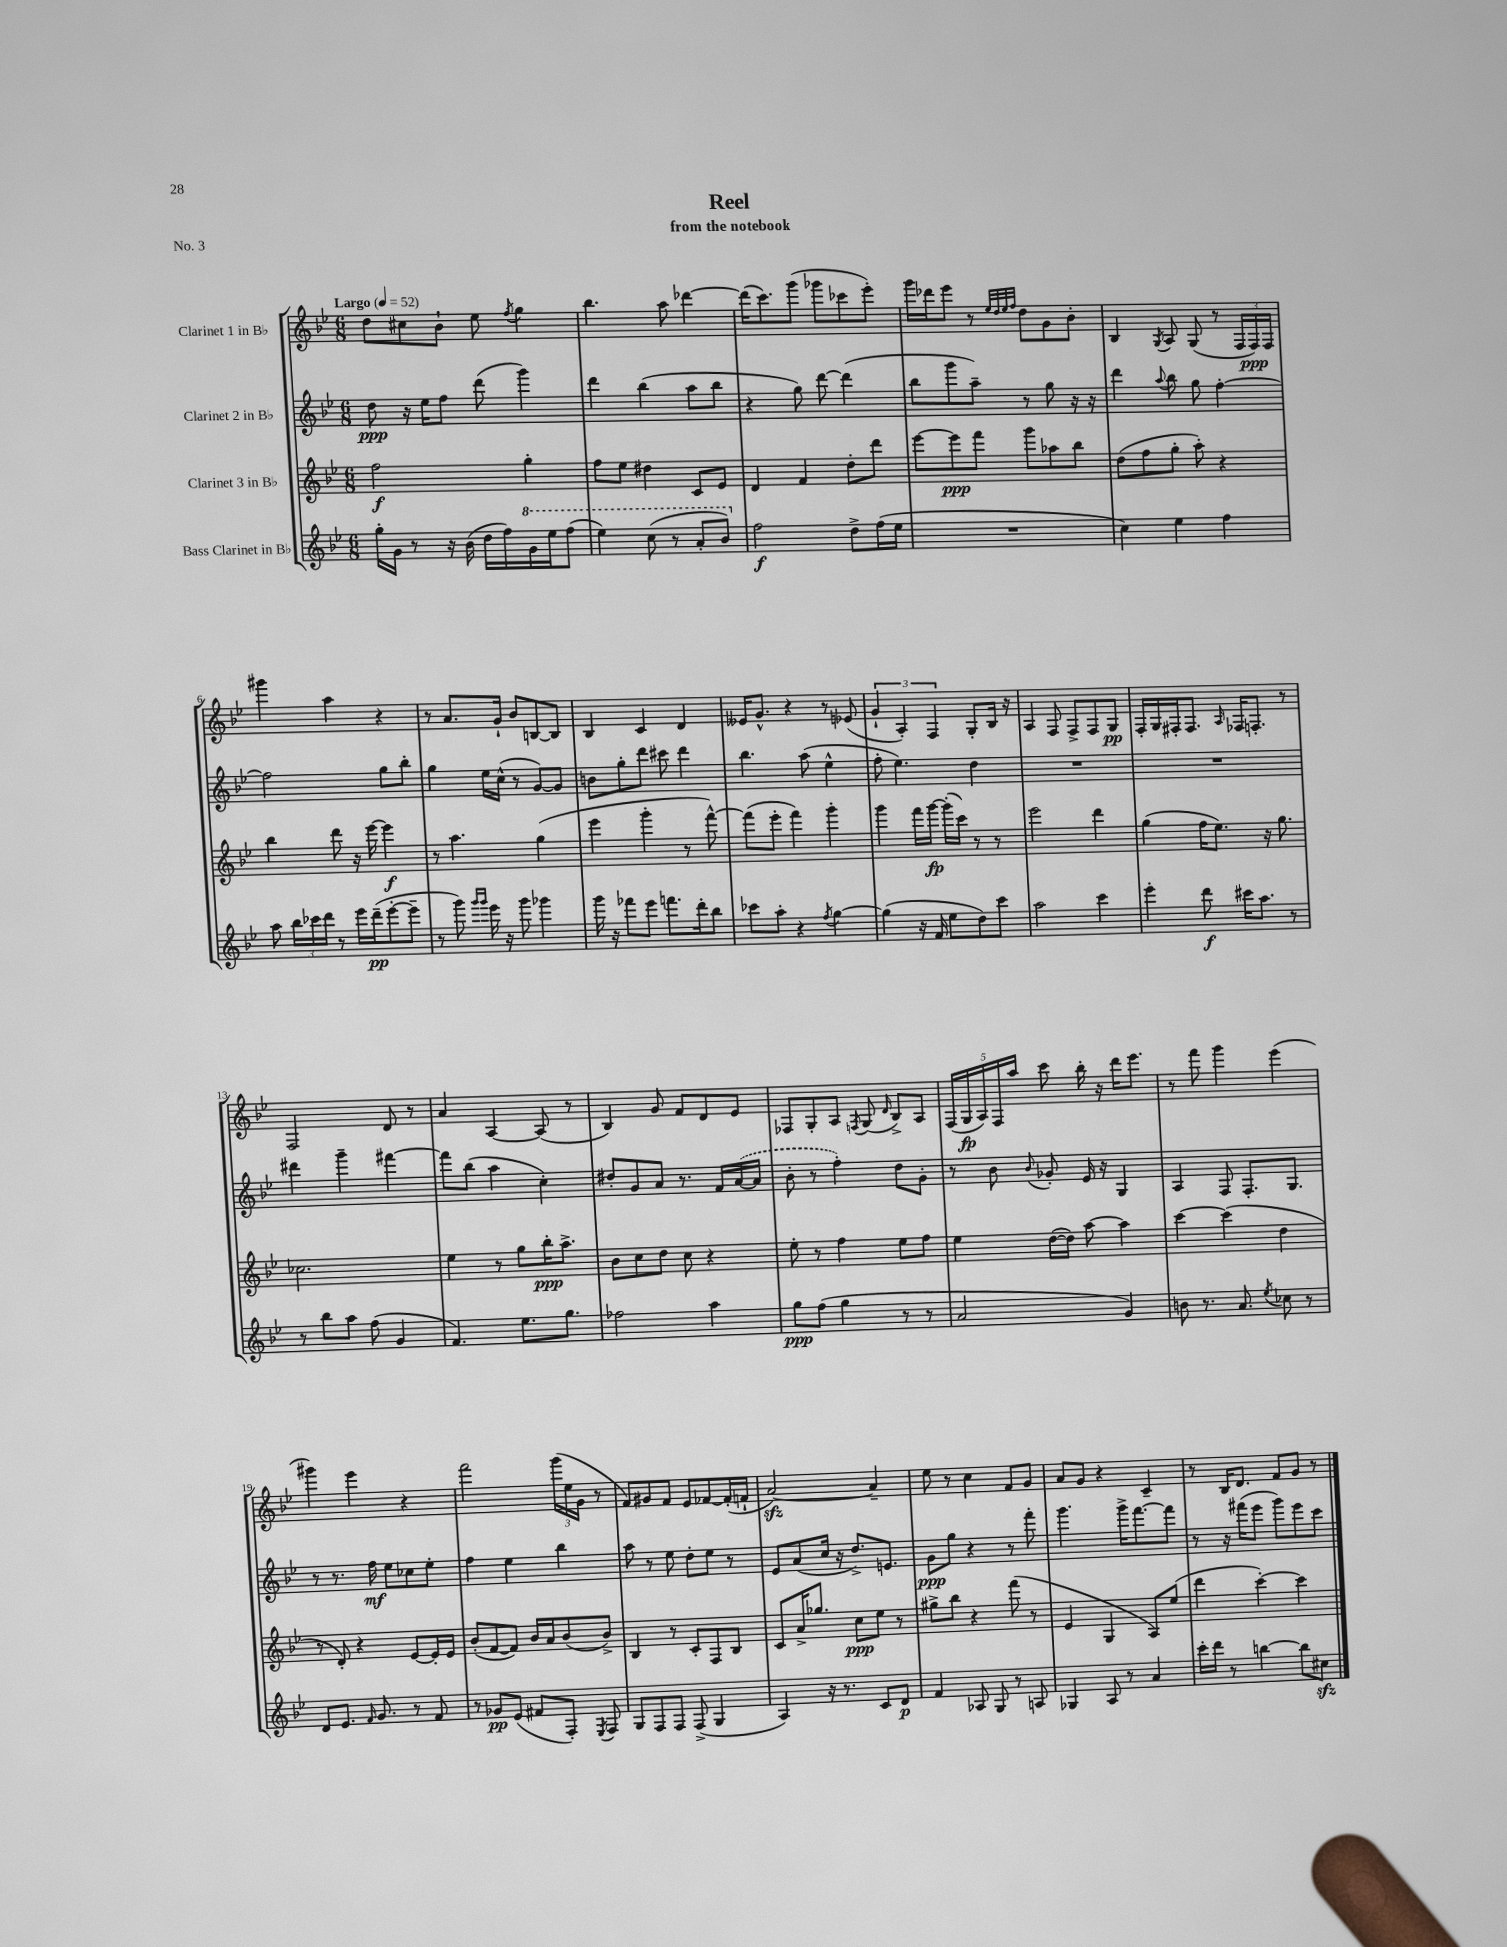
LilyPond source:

\header { title = "Reel" subtitle = "from the notebook" piece = "No. 3" }
<<
\new StaffGroup <<
\new Staff = "s0" \with { instrumentName = "Clarinet 1 in Bb" } {
    \clef treble \key bes \major \numericTimeSignature \time 6/8 \tempo "Largo" 4 = 52
    \autoBeamOff d''8[ cis''8 bes'8]-! ees''8 \acciaccatura { f''8 } g''4 |
    bes''4. a''8 des'''4~ |
    des'''16[( c'''8.) g'''8]( ges'''8[ ces'''8 ees'''8]-.) |
    g'''16[ des'''16 ees'''8] r8 \grace { ees''32[ d''32 ees''32 f''32] } d''8[ g'8 bes'8]-. |
    bes4 \acciaccatura { g8 } a8 g8( r8 \tuplet 3/2 { f16[ f16\ppp) f16] } |
    gis'''4 a''4 r4 |
    r8 a'8.[ g'16]-! bes'8[ b8~ b8] |
    bes4 c'4 d'4 |
    eeses'16[ g'8.]-^ r4 r8 ees'8( |
    \tuplet 3/2 { g'4-! a4-.) f4 } g8[-. bes16] r16 |
    a4 f8 f8[-> f8 g8]\pp |
    f16[-. g16 fis16-. fis8.] \grace { a16 } fes16[ f8.]-. r8 |
    f2 d'8 r8 |
    a'4 a4~ a8( r8 |
    bes4) g'8 f'8[ d'8 ees'8] |
    fes8[ g8-. a8] \acciaccatura { f8 } g8( \grace { d'16 } bes8[->) a8] |
    \tuplet 5/4 { f16[( g16\fp a16) f16 a''16] } c'''8 bes''16-. r16 d'''16[ ees'''8.] |
    r8 f'''8 g'''4 ees'''4( |
    gis'''4) ees'''4 r4 |
    f'''2 \tuplet 3/2 { g'''16[( ees''16 g'16] } r8 |
    f'8[) gis'8 f'8] ees'8[ fes'8~ fes'16-.( f'16]-! |
    a'2~\sfz) a'4-- |
    ees''8 r8 c''4 f'8[ g'8] |
    a'8[ g'8] r4 c'4-- |
    r8 bes16[ d'8.] f'8[ g'8] r8 \bar "|." |
}
\new Staff = "s1" \with { instrumentName = "Clarinet 2 in Bb" } {
    \clef treble \key bes \major \numericTimeSignature \time 6/8
    \autoBeamOff d''8\ppp r16 ees''16[ f''8] d'''8( g'''4) |
    d'''4 bes''4( a''8[ bes''8] |
    r4 g''8) d'''8~ d'''4( |
    bes''8[ g'''8 a''8]--) r8 g''8 r16 r16 |
    d'''4 \appoggiatura { a''8 } bes''8 g''8 f''4~-. |
    f''2 g''8[ bes''8]-. |
    g''4 ees''16[ c''16]-^( r8 g'8[~) g'8] |
    b'8[ g''8-. d'''8] cis'''8 d'''4 |
    bes''4. a''8( ees''4-^ |
    f''8-. ees''4.) d''4 |
    R2. |
    R2. |
    dis'''4 g'''4-- fis'''4~ |
    fis'''8[ bes''8]( a''4 c''4-.) |
    dis''8[-. g'8 a'8] r8. f'16[ \once \slurDashed a'16~( a'16] |
    bes'8-. r8 f''4-.) d''8[ g'8]-. |
    r8 bes'8 \appoggiatura { bes'8 } ges'8-. ees'16 r16 g4 |
    a4 f8 f8.[-. g8.] |
    r8 r8. f''16\mf ees''8[ ces''8 ees''8]-. |
    f''4 ees''4 bes''4 |
    a''8 r8 ees''8 d''8[-. ees''8] r8 |
    ees'8[ a'8( c''16] r16 d''8.[->) e'8.] |
    g'8[\ppp g''8] r4 r8 f'''8-. |
    g'''4. g'''16[-> f'''8.~ f'''8] |
    r8 r16 fis'''16[( ees'''8] g'''8[) ees'''8 c'''8] \bar "|." |
}
\new Staff = "s2" \with { instrumentName = "Clarinet 3 in Bb" } {
    \clef treble \key bes \major \numericTimeSignature \time 6/8
    \autoBeamOff f''2\f g''4-. |
    f''8[ ees''8] dis''4 c'8[ ees'8] |
    d'4 f'4 d''8[-. d'''8] |
    ees'''8[~ ees'''8\ppp f'''8] g'''8[ aes''8 bes''8] |
    d''8[( f''8 g''8]-. a''8-.) r4 |
    bes''4 d'''8 r16 ees'''16~ ees'''4\f |
    r8 a''4. g''4( |
    ees'''4 g'''4-. r8 f'''8~-^) |
    f'''8[( ees'''8]-. f'''4) g'''4-. |
    g'''4 f'''16[ g'''16]~\fp g'''16[-.( c'''16]) r8 r8 |
    ees'''2 d'''4 |
    g''4( f''16[ ees''8.]) r16 g''8. |
    ces''2. |
    ees''4 r8 g''8[ bes''16-.\ppp a''8.]-> |
    bes'8[ c''8 d''8] c''8 r4 |
    ees''8-. r8 f''4 ees''8[ f''8] |
    ees''4 d''16[~( d''16]) a''8~ a''4 |
    c'''4~ c'''4( d''4 |
    r8 d'8-.) r4 ees'8[~ ees'16-. ees'16] |
    bes'8[-.( f'8~ f'8]) bes'16[ a'16 bes'8( bes'8]->) |
    bes4 r8 c'8[-. f8 bes8] |
    c'8[ a'16-> ges''8.] c''8[\ppp ees''8] r8 |
    gis''8[-> bes''8] r4 f'''8( r8 |
    ees'4 g4 a8[) ees''8]( |
    d'''4 c'''4~-.) c'''4 \bar "|." |
}
\new Staff = "s3" \with { instrumentName = "Bass Clarinet in Bb" } {
    \clef treble \key bes \major \numericTimeSignature \time 6/8
    \autoBeamOff g''16[-. g'16] r8 r16 bes'16( d''16[ f''16) \ottava #1 g''16 ees'''16 f'''8]( |
    ees'''4) c'''8( r8 a''8[-. bes''8]) \ottava #0 |
    f''2\f d''8[-> f''16( ees''16] |
    R2. |
    c''4) ees''4 f''4 |
    a''8 \tuplet 3/2 { bes''16[ ces'''16 d'''16] } r8 ees'''16[ d'''16--\pp( ees'''8~-. ees'''8]-- |
    r8 g'''8) \grace { g'''16[ g'''16] } ees'''16 r16 g'''8 ges'''4 |
    g'''16 r16 fes'''8[ ees'''8] f'''8.[ d'''16-. bes''8] |
    ces'''8[ a''8]-. r4 \acciaccatura { f''8 } g''4~ |
    g''4( r16 f'16 ees''8[ d''8) c'''8] |
    a''2 c'''4 |
    ees'''4-. d'''8\f cis'''16[ a''8.] r8 |
    r8 bes''8[ a''8] f''8( g'4 |
    f'4.) ees''8.[ g''8.] |
    fes''2 a''4 |
    g''8[\ppp f''8]( g''4 r8 r8 |
    a'2 g'4) |
    b'8 r8. a'8. \acciaccatura { ees''8 } ces''8 r8 |
    d'8[ ees'8.] \grace { f'16 } g'8. r8 f'8 |
    r8 ges'8[\pp ees'8]( fis'8[ f8]-.) \acciaccatura { ees8 } f8 |
    g8[ f8 f8] f8->( g4 |
    a4) r16 r8. c'8[ d'8]\p |
    f'4 aes8 g8 r8 a8 |
    ges4 a8 r8 a'4 |
    c'''16[-. d'''16] r8 b''4~ b''8[ cis''8]\sfz \bar "|." |
}
>>
>>
